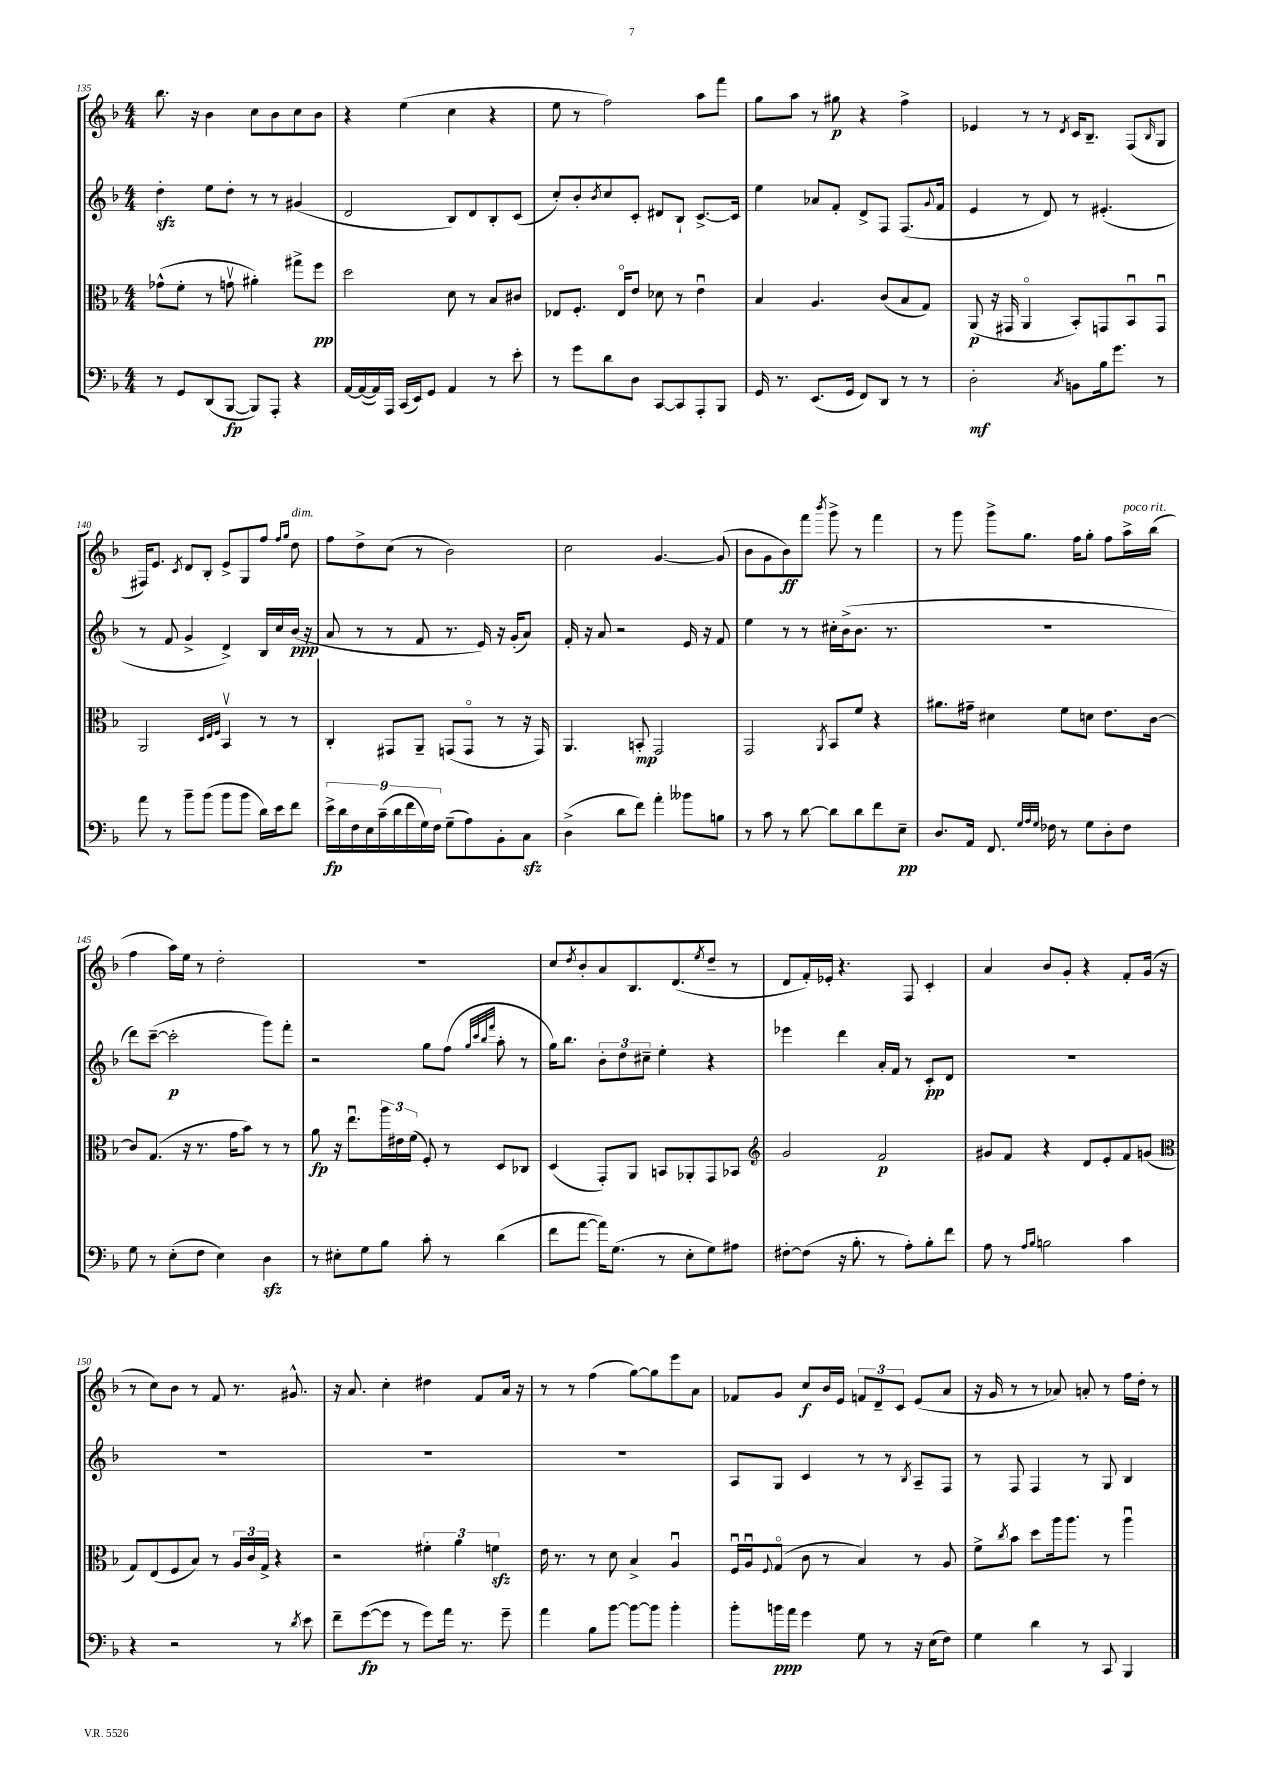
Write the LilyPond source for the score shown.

<<
\new StaffGroup <<
\new Staff = "s0" {
    \clef treble \key f \major \numericTimeSignature \time 4/4
    bes''8. r16 bes'4 c''8 bes'8 c''8 bes'8 |
    r4 e''4( c''4 r4 |
    e''8 r8 f''2) a''8 f'''8 |
    g''8 a''8 r8 gis''8\p r4 f''4-> |
    ees'4 r8 r8 \acciaccatura { d'8 } c'16 bes8.-- f8( \grace { bes16 } g8 |
    fis16) e'8. \acciaccatura { c'8 } d'8 bes8-. e'8-> g8 f''8 \grace { f''16 g''16 } d''8^\markup { \italic "dim." } |
    f''8 d''8-> c''8( r8 bes'2) |
    c''2 g'4.~ g'8( |
    bes'8 g'8 bes'8\ff) f'''8 \acciaccatura { bes'''8 } g'''8-> r8 f'''4 |
    r8 g'''8 g'''8-> g''8. f''16 g''8-. f''8 a''16->^\markup { \italic "poco rit." } bes''16( |
    f''4 a''16) e''16 r8 d''2-. |
    R1 |
    c''8 \acciaccatura { d''8 } bes'8-. a'8 bes8. d'8.( \acciaccatura { e''8 } d''8-- r8 |
    d'8 f'16-.) ees'16-. r4. f8 c'4-. |
    a'4 bes'8 g'8-. r4 f'8-. g'16( r16 |
    r8 c''8) bes'8 r8 f'8 r8. gis'8.-^ |
    r16 a'8. c''4-. dis''4 f'8 a'16 r16 |
    r8 r8 f''4( g''8~) g''8 e'''8 a'8 |
    fes'8 g'8 c''8\f bes'16 e'16 \tuplet 3/2 { f'8 d'8-- c'8 } e'8( a'8 |
    r16 g'16 r8 r8 aes'8) a'8-. r8 f''16 d''16-. r8 \bar "|." |
}
\new Staff = "s1" {
    \clef treble \key f \major \numericTimeSignature \time 4/4
    d''4-.\sfz e''8 d''8-. r8 r8 gis'4( |
    d'2 bes8) d'8 bes8-. c'8( |
    c''8-.) bes'8-. \acciaccatura { bes'8 } c''8 c'8-. dis'8 bes8-! c'8.~-> c'16 |
    e''4 aes'8 f'8-. d'8-> f8 f8.( \appoggiatura { g'8 } f'16 |
    e'4 r8 d'8) r8 eis'4.-.( |
    r8 f'8 g'4-> d'4->) bes16 c''16 bes'16\ppp( r16 |
    a'8 r8 r8 f'8 r8. e'16) r16 g'16-.( a'8) |
    f'16-. r16 a'8 r2 e'16 r16 f'8 |
    e''4 r8 r8 cis''16-. bes'16->( bes'8. r8. |
    R1 |
    d'''8) c'''8~--( c'''2-.\p g'''8) f'''8-. |
    r2 g''8 f''8( \grace { g''32 c'''32 bes''32 f'''32 } a''8-. r8 |
    g''16) bes''8. \tuplet 3/2 { bes'8-. d''8 cis''8-- } e''4-. r4 |
    ees'''4 d'''4 a'16-. f'16 r8 c'8-.\pp d'8 |
    R1 |
    R1 |
    R1 |
    R1 |
    a8 g8 c'4 r8 r8 \acciaccatura { bes8 } a8-- f8 |
    r8 f8 f4 r8 g8 bes4 \bar "|." |
}
\new Staff = "s2" {
    \clef alto \key f \major \numericTimeSignature \time 4/4
    ges'8-^( f'8-. r8 g'8\upbow ais'4-.) gis''8-> f''8\pp |
    d''2 d'8 r8 bes8 cis'8 |
    ees8 f8.-. ees16\flageolet e'8 des'8 r8 e'4\downbow |
    bes4 a4. c'8( bes8 g8) |
    a,8\p( r16 gis,16 a,4\flageolet bes,8-.) g,8 bes,8\downbow g,8\downbow |
    a,2 \grace { d32 e32 f32 } bes,4\upbow r8 r8 |
    c4-. gis,8 a,8-- g,8( g,8\flageolet r8 r16 g,16) |
    a,4. b,8-.\mp g,2 |
    g,2 \acciaccatura { a,8 } bes,8 f'8 r4 |
    ais'8. gis'16-- dis'4 f'8 d'8 e'8. c'16~ |
    c'8 g8.( r16 r8. g'16 bes'8) r8 r8 |
    a'8\fp r16 e''8.\downbow \tuplet 3/2 { a''16 eis'16 f'16( } f8-.) r8 d8 ces8 |
    d4( g,8-.) a,8 b,8 aes,8-. g,8 bes,8 |
    \clef treble g'2 f'2\p |
    gis'8 f'8 r4 d'8 e'8-. f'8 g'8( |
    \clef alto g8) e8( f8 bes8) r8 \tuplet 3/2 { a16 c'16 g16-> } r4 |
    r2 \tuplet 3/2 { fis'4-. a'4 f'4\sfz } |
    e'16 r8. r8 d'8 bes4-> a4\downbow |
    f16\downbow a16\downbow \appoggiatura { f8 } g8\flageolet( c'8 r8 bes4) r8 a8 |
    f'8-> \acciaccatura { c''8 } bes'8 d''8 a''16 a''8. r8 a''4\downbow \bar "|." |
}
\new Staff = "s3" {
    \clef bass \key f \major \numericTimeSignature \time 4/4
    r8 g,8 d,8( bes,,8~\fp bes,,8) a,,8-. r4 |
    a,16~ a,16~( a,16) a,,16 c,16( e,16) g,8 a,4 r8 e'8-. |
    r8 g'8 d'8 d8 c,8~ c,8 a,,8-. bes,,8 |
    g,16 r8. e,8.( g,16 f,8) d,8 r8 r8 |
    d2-.\mf \acciaccatura { c8 } b,8 bes16 g'8. r8 |
    a'8 r8 bes'8-- bes'8( bes'8 bes'8 d'16) e'16 f'8 |
    \tuplet 9/8 { e'16->\fp d'16 f16 e16 c'16--( d'16 f'16 g16) f16 } g8--( a8) bes,8-. c8\sfz |
    d4->( d'8 f'8) a'4-. beses'8 b8 |
    r8 c'8 r8 d'8~ d'8 d'8 f'8 e8--\pp |
    d8. a,16 f,8. \grace { g32 a32 g32 } fes16 r8 g8 d8-. fes8 |
    g8 r8 e8-.( f8 e4) d4\sfz |
    r8 eis8-. g8 bes8 c'8-. r8 d'4( |
    f'8 a'8~ a'16) g8.( r8 e8-. g8) ais8 |
    fis8~-. fis8( r16 bes8.-. r8 a8-.) bes8-. f'8 |
    a8 r8 \grace { a16 bes16 } b2 c'4 |
    r4 r2 r8 \acciaccatura { d'8 } e'8 |
    f'8-- g'8~\fp( g'8 r8 g'8) a'16 r8. g'8-- |
    a'4 bes8 bes'8~ bes'8~ bes'8 bes'4-. |
    bes'8-. b'16\ppp a'16 g'4 g8 r8 r16 e16( f8) |
    g4 d'4 r8 c,8 bes,,4 \bar "|." |
}
>>
>>
\layout { \context { \Score currentBarNumber = #135 } }
